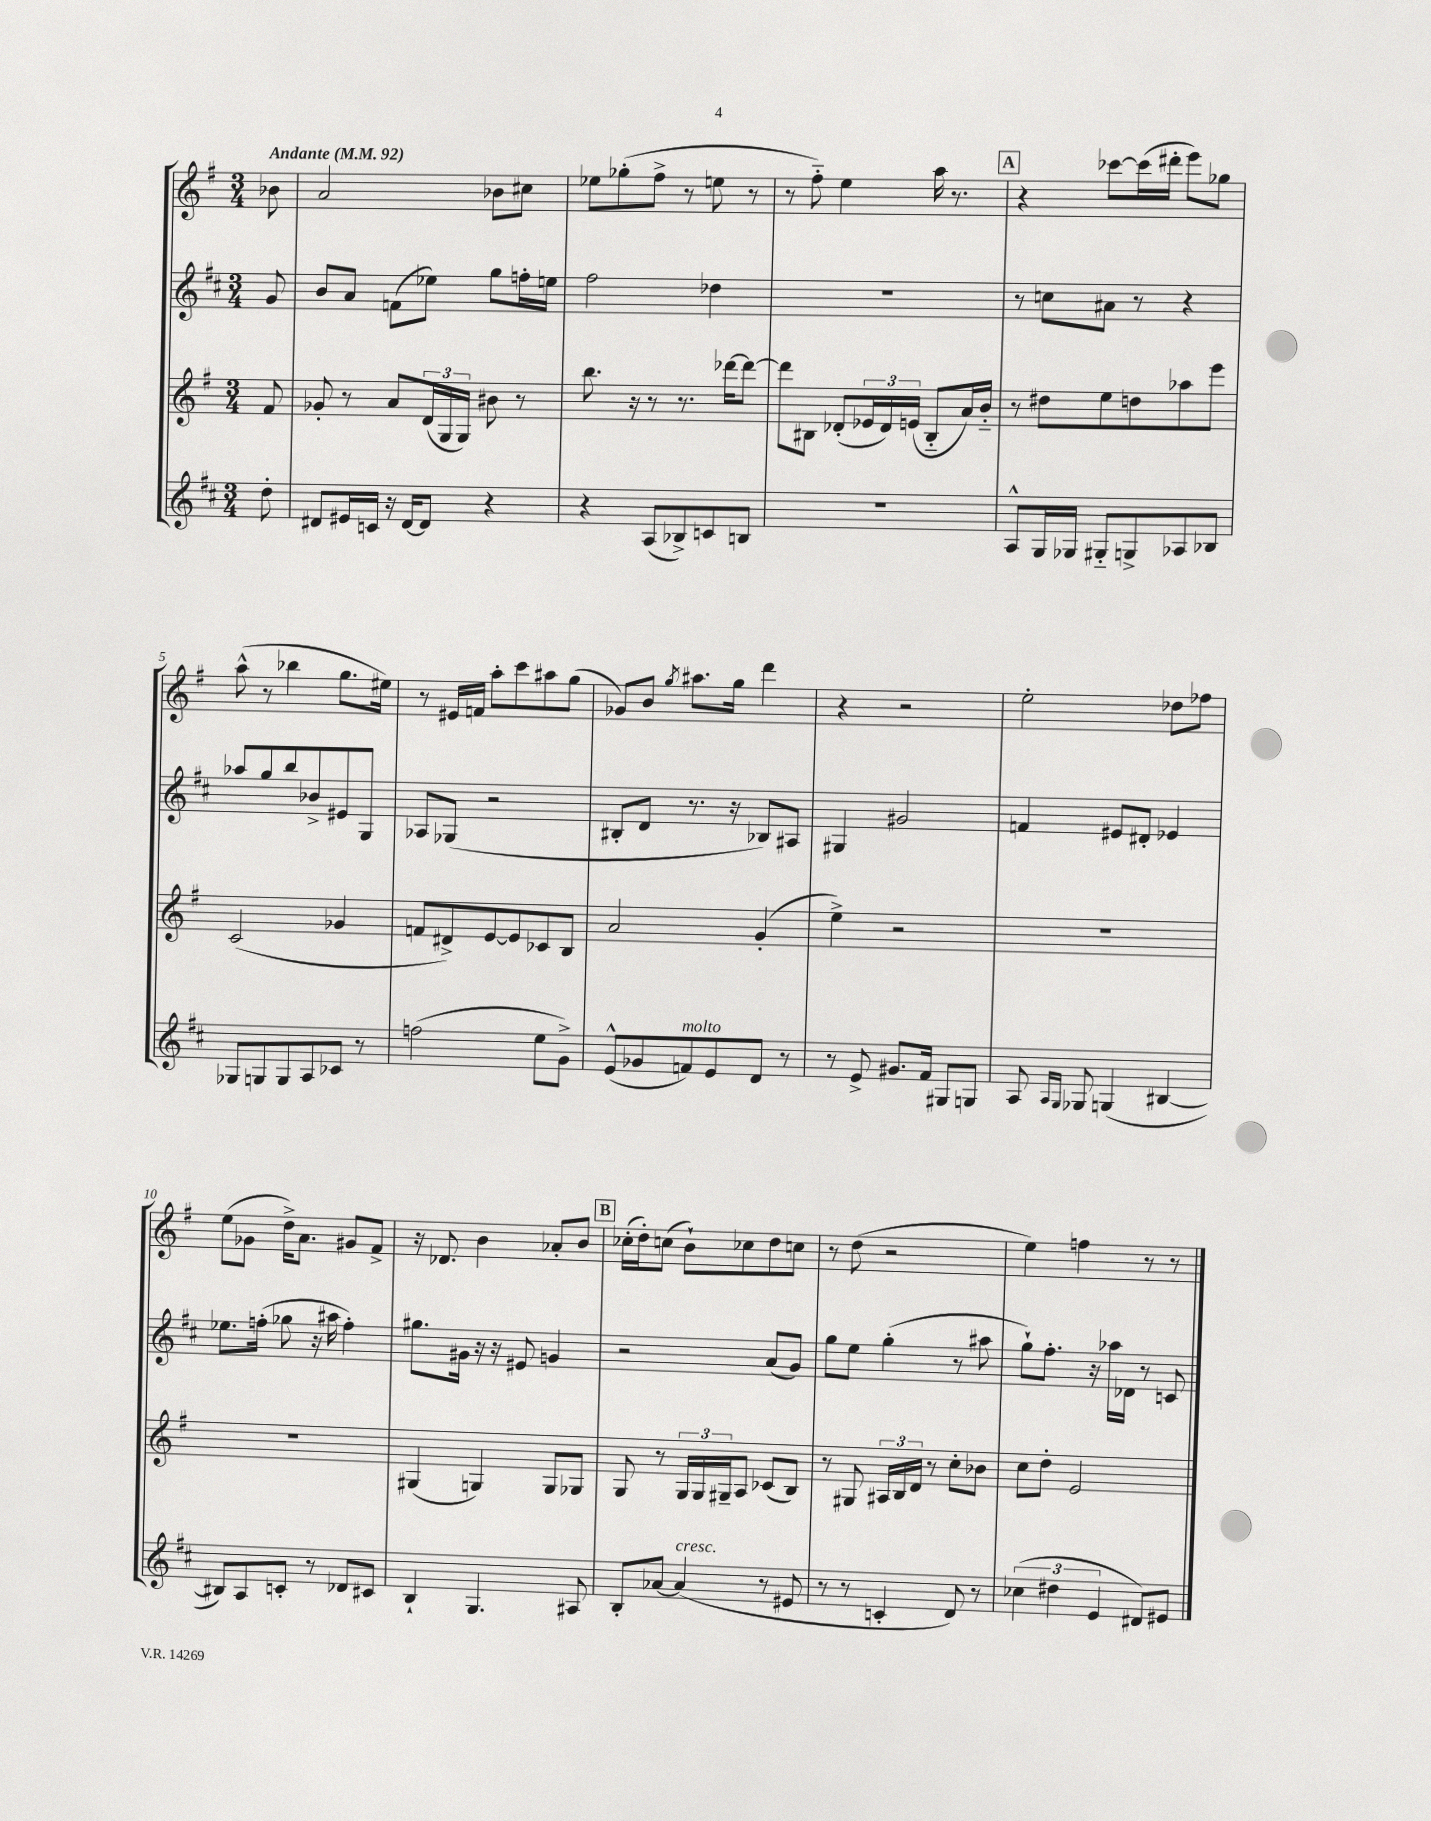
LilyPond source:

<<
\new StaffGroup <<
\new Staff = "s0" {
    \clef treble \key g \major \numericTimeSignature \time 3/4 \partial 8 \tempo "Andante" 4 = 92
    bes'8 |
    a'2 bes'8 cis''8 |
    ees''8 ges''8-.( fis''8-> r8 e''8 r8 |
    r8 fis''8-_) e''4 a''16 r8. |
    \mark \markup { \box "A" } r4 ces'''8~ ces'''16( dis'''16-. e'''8) ges''8 |
    a''8-^( r8 bes''4 g''8. eis''16) |
    r8 eis'16 f'16 a''8-. c'''8 ais''8 g''8( |
    ges'8) b'8 \acciaccatura { g''8 } ais''8. g''16 d'''4 |
    r4 r2 |
    e''2-. des''8 fes''8 |
    e''8( ges'8 d''16->) a'8. gis'8 fis'8-> |
    r16 des'8. b'4 aes'8-. b'8 |
    \mark \markup { \box "B" } ces''16-.( d''16-.) c''8( b'8-!) ces''8 d''8 c''8 |
    r8 d''8( r2 |
    e''4) f''4 r8 r8 \bar "|." |
}
\new Staff = "s1" {
    \clef treble \key d \major \numericTimeSignature \time 3/4 \partial 8
    g'8 |
    b'8 a'8 f'8( ees''8) g''8 f''16-. e''16 |
    fis''2 des''4 |
    R2. |
    \mark \markup { \box "A" } r8 c''8 ais'8 r8 r4 |
    aes''8 g''8 b''8 bes'8-> eis'8 g8 |
    aes8 ges8( r2 |
    bis8-. d'8 r8. r16 bes8) ais8 |
    gis4 gis'2 |
    f'4 eis'8 dis'8-. ees'4 |
    ees''8. f''16-.( ges''8 r16 ais''16 f''4-.) |
    gis''8. gis'16 r16 r16 eis'8 g'4 |
    \mark \markup { \box "B" } r2 a'8( g'8) |
    g''8 e''8 g''4-.( r8 ais''8 |
    g''8-!) fis''8.-. r16 aes''16 des'16 r8 c'8 \bar "|." |
}
\new Staff = "s2" {
    \clef treble \key g \major \numericTimeSignature \time 3/4 \partial 8
    fis'8 |
    ges'8-. r8 a'8 \tuplet 3/2 { d'16( g16 g16) } bis'8 r8 |
    b''8. r16 r8 r8. des'''16~ des'''8~ |
    des'''8 bis8 des'8-.( \tuplet 3/2 { ees'16 des'16) e'16( } bis8-_ a'16) b'16-_ |
    \mark \markup { \box "A" } r8 dis''8 e''8 d''8 aes''8 e'''8 |
    c'2( ges'4 |
    f'8 dis'8->) e'8~ e'8 ces'8 b8 |
    a'2 g'4-.( |
    e''4->) r2 |
    R2. |
    R2. |
    gis4( g4) g8 ges8 |
    \mark \markup { \box "B" } g8 r8 \tuplet 3/2 { g16 g16 gis16-- } a8 ces'8( b8) |
    r8 gis8 \tuplet 3/2 { ais16 b16 d'16 } r8 c''8-. bes'8 |
    c''8 d''8-. e'2 \bar "|." |
}
\new Staff = "s3" {
    \clef treble \key d \major \numericTimeSignature \time 3/4 \partial 8
    d''8-. |
    dis'8 eis'16 c'16 r16 dis'16~ dis'8 r4 |
    r4 a8( bes8->) c'8 b8 |
    R2. |
    \mark \markup { \box "A" } a8-^ g16 ges16 gis8-_ g8-> aes8 bes8 |
    ges8 g8 g8 a8 ces'8 r8 |
    f''2( e''8 g'8->) |
    e'8-^( ges'8 f'8^\markup { \italic "molto" }) e'8 d'8 r8 |
    r8 e'8-> gis'8. fis'16 gis8 g8 |
    a8 \grace { a16 g16 } ges8 g4( bis4~ |
    bis8) a8 c'8-. r8 des'8 cis'8 |
    b4-! g4. ais8 |
    \mark \markup { \box "B" } b8-. aes'8~ aes'4^\markup { \italic "cresc." }( r8 eis'8 |
    r8 r8 c'4-. d'8) r8 |
    \tuplet 3/2 { ces''4( dis''4 e'4 } dis'8) eis'8 \bar "|." |
}
>>
>>
